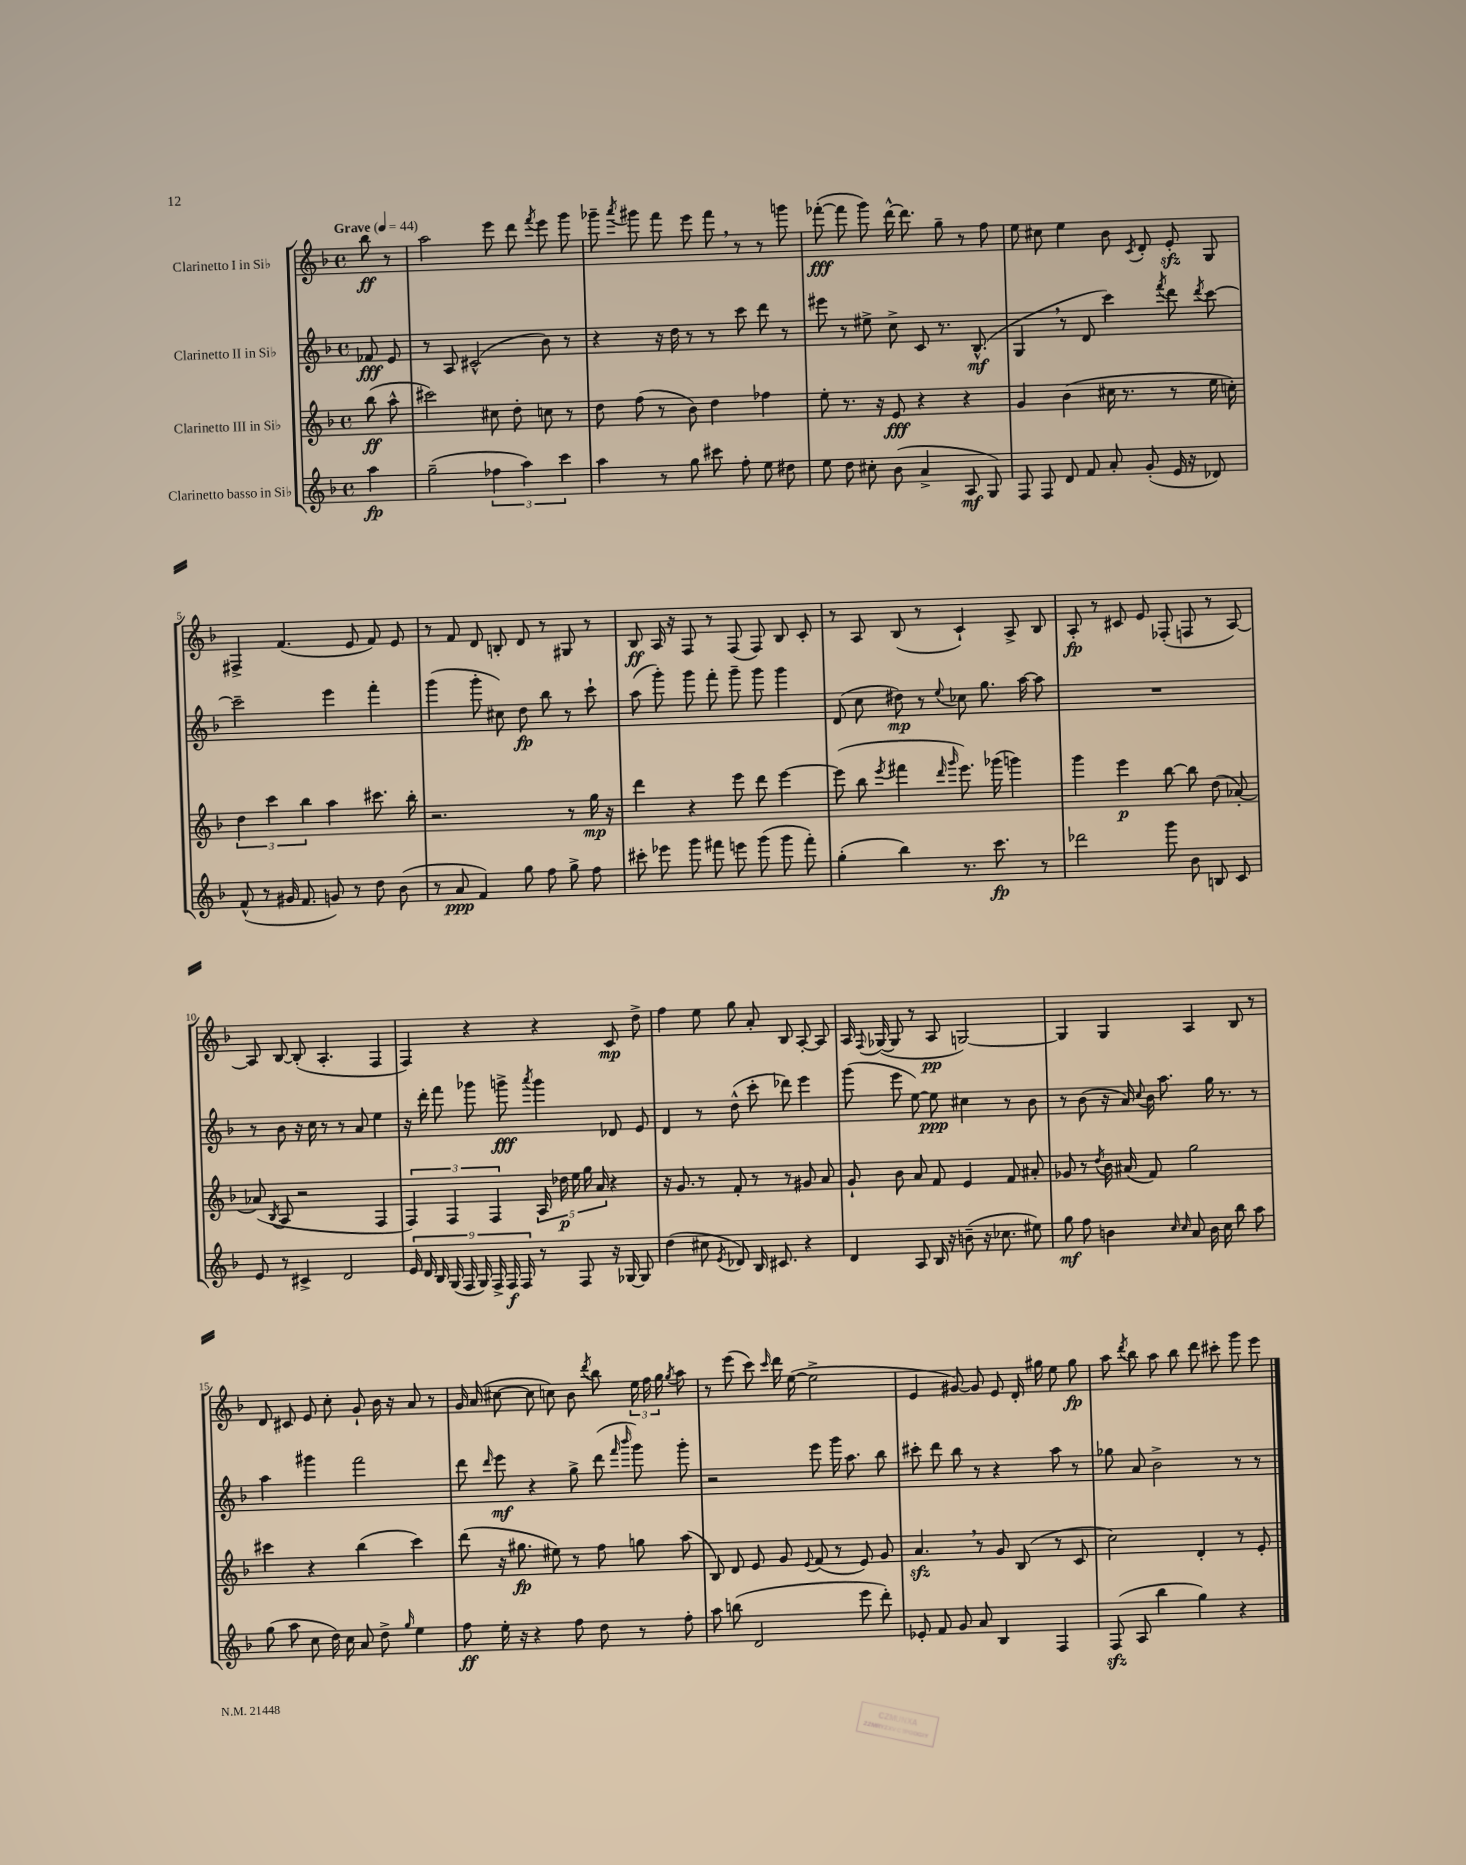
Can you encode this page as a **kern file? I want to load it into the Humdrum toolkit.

**kern	**kern	**kern	**kern
*staff4	*staff3	*staff2	*staff1
*clefG2	*clefG2	*clefG2	*clefG2
*k[b-]	*k[b-]	*k[b-]	*k[b-]
*M4/4	*M4/4	*M4/4	*M4/4
*met(c)	*met(c)	*met(c)	*met(c)
*MM44	*MM44	*MM44	*MM44
4aa\	(8bb-\	8f-/	8bb-\
.	8aa^^\	8e/	8r
=	=	=	=
(2gg~\	2ccc#\)	8r	2aa\
.	.	8A/	.
.	.	(2c#^^/	.
6ff-\	8cc#\	.	8eee\
.	8dd'\	.	8ddd\
6aa\)	.	.	.
.	.	.	8qfff/
.	8cc\	8b-\)	8eee\
6ccc\	.	.	.
.	8r	8r	8ggg\
=	=	=	=
4aa\	8dd\	4r	8ggg-~\
.	.	.	8qaaa/
.	(8ff\	.	8ggg#\
8r	8r	16r	8fff\
.	.	16dd\	.
8gg\	8b-\)	8r	8eee\
8ccc#\	4dd\	8r	8fff\
8ff'\	.	8ccc\	8r
8ee\	4ff-\	8ddd\	8r
8dd#\	.	8r	8ggg\
=	=	=	=
8ee\	8ee'\	8eee#\	([8fff-'\
8dd\	8.r	8r	8fff-\]
8cc#'\	.	8ee#^\	8ggg\)
.	16r	.	.
(8b-\	8e/	8cc^\	[16ddd^^\
.	.	.	8.ddd\]
4a^/	4r	8c/	.
.	.	8.r	8gg~\
8A/	4r	.	8r
.	.	(8.B-^^/	.
8G/)	.	.	8ff\
=	=	=	=
8F/	4g/	4G/	8ee\
8F/	.	.	8cc#\
8d/	(4b-\	8r	4ee\
8f/	.	8d/	.
8a'/	16cc#\	4ccc\)	8b-\
.	8.r	.	.
.	.	.	8qc/
(8g'/	.	.	8d'/
.	.	8qfff/	.
16e/	8r	8ddd\	8e'/
16r	.	.	.
.	.	8qddd/	.
8d-/)	16ee\	[8ccc\	8G/
.	16cc'\)	.	.
=	=	=	=
(8f^^/	6dd\	2ccc~\]	4F#^/
8r	.	.	.
.	6ccc\	.	.
16g#/	.	.	(4.f/
8.f/	.	.	.
.	6bb-\	.	.
8g/)	4aa\	4eee\	.
8r	.	.	8e/
8dd\	8.ccc#\	4fff'\	8f/)
(8b-\	.	.	8e/
.	16bb-'\	.	.
=	=	=	=
8r	2.r	(4ggg\	8r
8a/	.	.	8f/
4f/)	.	8ggg'\	8d/
.	.	8cc#\)	8B'/
8gg\	.	8dd\	8d/
8ff\	.	8bb-\	8r
8gg^\	8r	8r	8G#/
8ff\	16gg\	8ccc`\	8r
.	16r	.	.
=	=	=	=
8ccc#'\	4ddd\	(8aa\	8B-/
8eee-\	.	8ggg'\)	16A/
.	.	.	16r
8ggg\	4r	8ggg\	8F/
8fff#\	.	8fff'\	8r
8eee\	8eee\	8ggg~\	(8F/
(8ggg\	8ddd\	8ggg\	8F/)
8ggg\	[4eee\	4ggg\	8B-/
8fff#'\)	.	.	8c'/
=	=	=	=
(4gg'\	(8eee\]	(8d/	8r
.	8bb-\	8cc\	8A/
.	8qeee/	.	.
4bb-\)	4fff#\	8dd#\)	(8B-/
.	.	8r	8r
.	16qqddd/	.	.
.	16qqggg/	8qqee/	.
8.r	8.eee\)	8cc-\	4c`/)
.	.	8.gg\	.
8.ccc\	(16ggg-\	.	.
.	4ggg\)	.	8A^/
.	.	[16aa\	.
8r	.	8aa\]	8B-/
=	=	=	=
2ddd-\	4ggg\	1r	8A'/
.	.	.	8r
.	4eee\	.	8c#/
.	.	.	8e/
8ggg\	[8bb-\	.	(8F-'/
8b-\	8bb-\]	.	8F/
8B/	(8dd\	.	8r
8c/	[8a-'/)	.	[8A/)
=	=	=	=
8e/	(8a-/]	8r	8A/]
.	8qB-/	.	.
8r	8A/	8b-\	[8B-/
4c#^/	2r	16r	(8B-'/]
.	.	16cc\	.
.	.	8r	4.A'/
2d/	.	8r	.
.	.	8a/	.
.	4F/	4ee\	4F/
=	=	=	=
18e/	6F/)	16r	4F/)
18d/	.	.	.
.	.	16ddd'\	.
18B-/	.	.	.
.	.	8fff\	.
(18G/	6F/	.	.
18F/	.	.	.
.	.	8ggg-\	4r
18G/)	.	.	.
18F^/	6F/	.	.
.	.	8ggg^\	.
18F/	.	.	.
18F/	.	.	.
.	.	8qaaa/	.
8r	20A/	4ggg\	4r
.	20dd-\	.	.
.	20ee\	.	.
8F/	.	.	.
.	20gg\	.	.
.	20a/	.	.
16r	4r	8d-/	8c/
[16G-/	.	.	.
8G-/]	.	8e/	8dd^\
=	=	=	=
(4dd\	16r	4d/	4ff\
.	8.g/	.	.
8cc#\	8r	8r	8ee\
8qe/	.	.	.
8d-/)	8f'/	(8dd^^\	8gg\
16B-/	8r	8ccc'\	8a'/
8.c#/	.	.	.
.	8r	8ddd-\)	8B-/
4r	8g#/	4eee\	[8A'/
.	8a/	.	8A/]
=	=	=	=
4d/	8g`/	(8ggg\	16A/
.	.	.	8qqF/
.	.	.	([16G-/
.	8b-\	8eee\	8G-/]
8A/	8a/	[8ee\)	8r
16B-/	8f/	8ee\]	8A/
16r	.	.	.
(8b~\	4e/	4cc#\	[2G/)
16r	.	.	.
8.cc-\	.	.	.
.	8f/	8r	.
8ee#\)	8a#'/	8b-\	.
=	=	=	=
8gg\	8g-/	8r	4G/]
8ff\	8r	(8b-\	.
.	8qdd/	.	.
4b\	16b-\	16r	4G/
.	(16a#/	16a/)	.
.	.	8qqcc/	.
.	8f/)	16b-\	.
.	.	8.aa\	.
16qqcc/	.	.	.
16qqcc/	.	.	.
8a/	2gg\	.	4A/
16b\	.	16gg\	.
16cc\	.	8.r	.
8bb-\	.	.	8B-/
8aa\	.	8r	8r
=	=	=	=
(8gg\	4ccc#\	4aa\	8d/
8aa\	.	.	8c#/
8cc\	4r	4ggg#\	8e/
16dd\)	.	.	8cc'\
16cc\	.	.	.
8a/	(4bb-\	2fff\	8g`/
8dd^\	.	.	16b-\
.	.	.	16r
16qqgg/	.	.	.
4ee\	4ccc#\)	.	8a/
.	.	.	8r
=	=	=	=
8ff\	(8ddd\	8ddd\	16g/
.	.	.	(16a/
.	.	16qqddd/	.
16ee'\	16r	8eee\	[8cc#\
16r	8.gg#\	.	.
4r	.	4r	8cc#\]
.	8ee#\)	.	8cc\)
8ff\	8r	8gg^\	8b-\
.	.	.	8qddd/
8dd\	8ff\	(8ddd\	8bb-\
.	.	16qqfff/	.
.	.	16qqbbb-/	.
8r	8gg\	8ggg\)	24ee\
.	.	.	24ff\
.	.	.	24gg\
.	.	.	8qgg/
8ff'\	(8aa\	8ggg'\	8aa\
=	=	=	=
8aa\	8B-/)	2r	8r
(8bb\	8d/	.	(8eee\
2d/	8e/	.	8ccc\)
.	.	.	16qqccc/
.	8g/	.	16ddd\
.	.	.	([16ee\
.	8qqe/	.	.
.	(8f/	8eee\	2ee^\]
.	8r	16ggg\	.
.	.	8.aa\	.
8eee\	8e/)	.	.
8ddd'\)	8g/	8bb-\	.
=	=	=	=
8e-'/	4.a/	8ccc#'\	4e/
8f/	.	8ddd\	.
8g/	.	8bb-\	[8g#/)
8a/	8r	8r	8g#/]
4B-/	8g/	4r	8e/
.	(8B-/	.	16d'/
.	.	.	16gg#\
4F/	8r	8aa\	8ee\
.	8c/	8r	8gg#\
=	=	=	=
(8F/	2cc\)	8gg-\	8aa\
.	.	.	8qddd/
8A/	.	8a/	8bb-\
4bb-\	.	2b-^\	8aa\
.	.	.	8bb-\
4gg\)	4d'/	.	8ddd\
.	.	.	8ccc#'\
4r	8r	8r	8ggg\
.	8e'/	8r	8eee\
==	==	==	==
*-	*-	*-	*-
